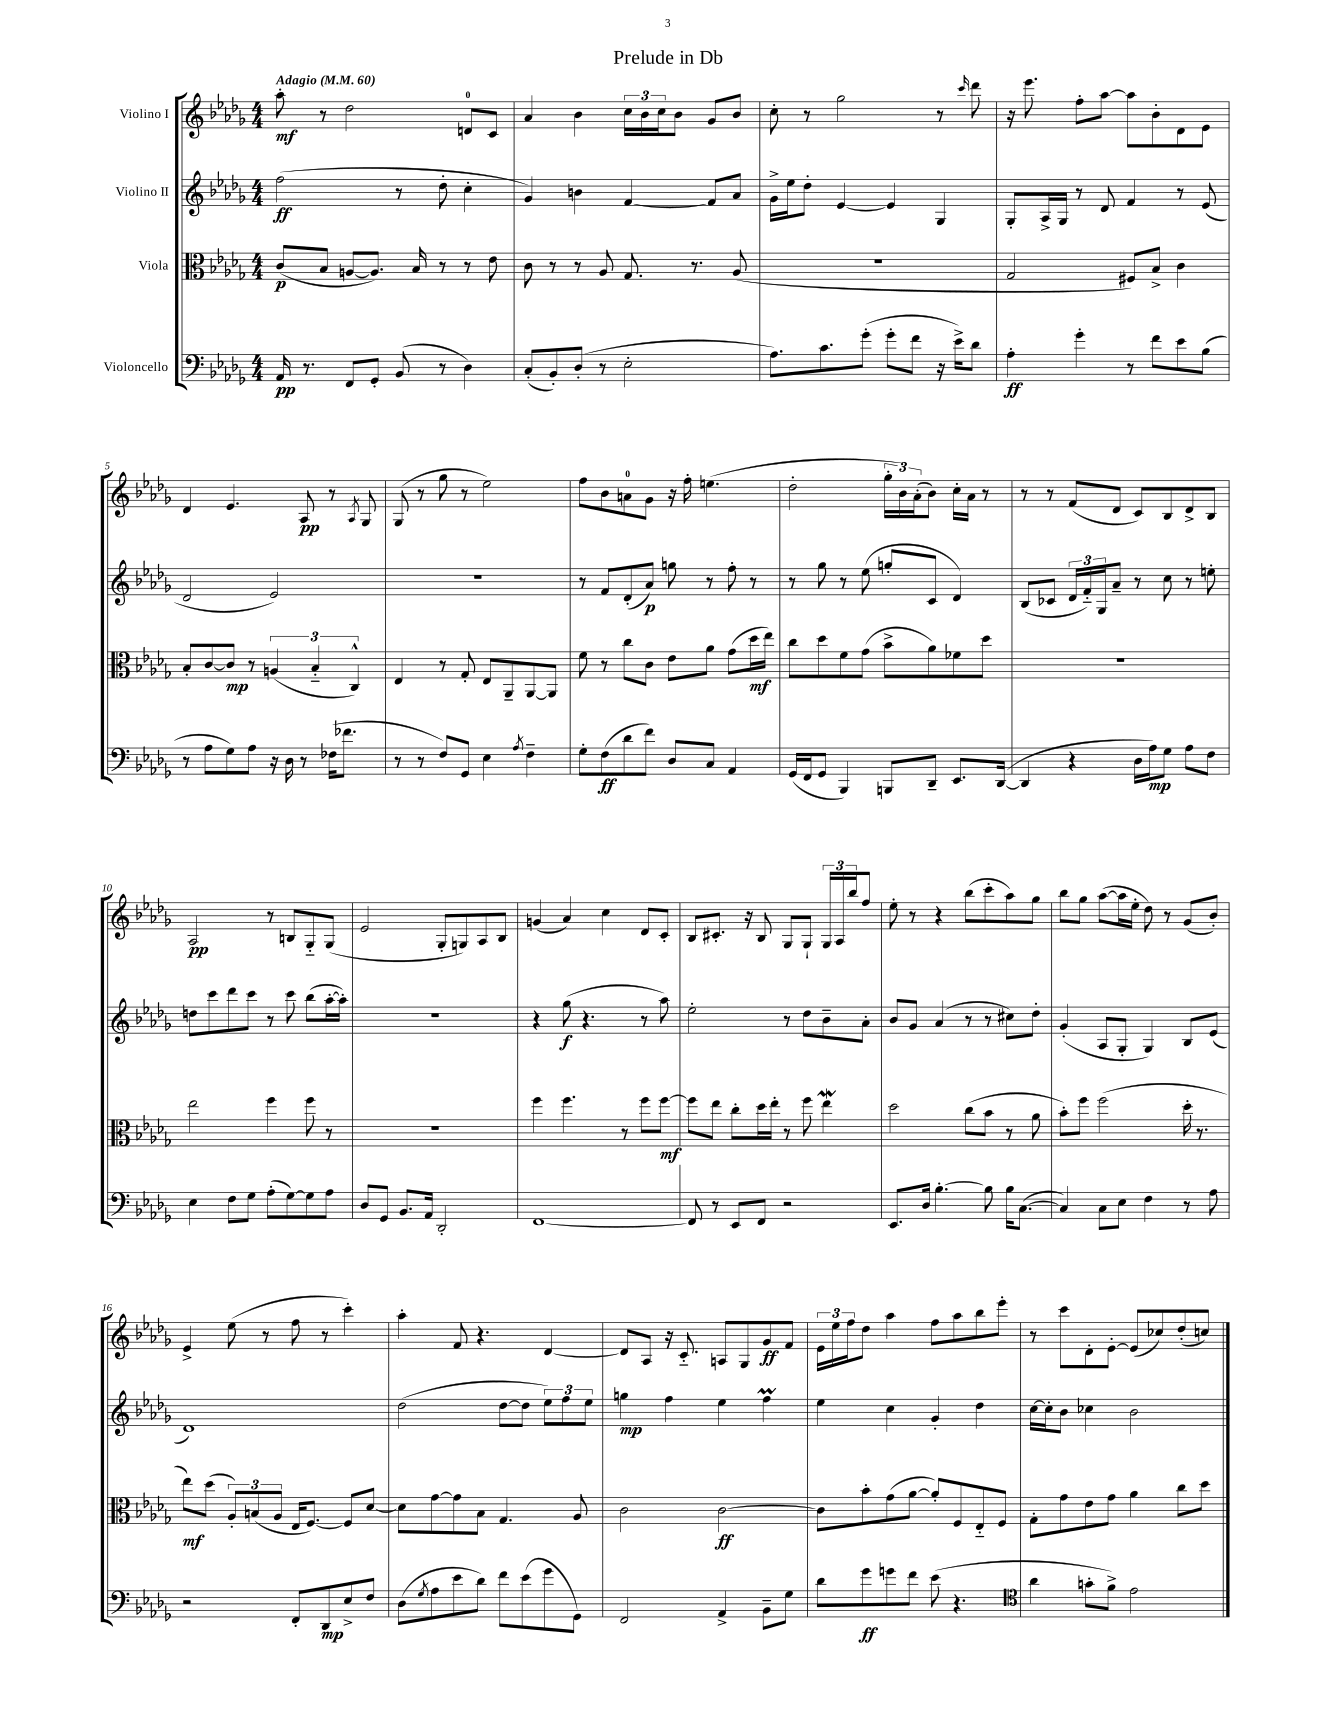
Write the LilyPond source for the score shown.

\header { title = "Prelude in Db" }
<<
\new StaffGroup <<
\new Staff = "s0" \with { instrumentName = "Violino I" } {
    \clef treble \key des \major \numericTimeSignature \time 4/4 \tempo "Adagio" 4 = 60
    aes''8-.\mf r8 des''2 d'8-0 c'8 |
    aes'4 bes'4 \tuplet 3/2 { c''16 bes'16 c''16 } bes'8 ges'8 bes'8 |
    c''8-. r8 ges''2 r8 \grace { c'''16 } des'''8 |
    r16 ees'''8. f''8-. aes''8~ aes''8 bes'8-. des'8 ees'8 |
    des'4 ees'4. aes8\pp r8 \acciaccatura { aes8 } ges8 |
    ges8( r8 ges''8 r8 ees''2) |
    f''8 bes'8 a'8-0 ges'8 r16 f''16-. e''4.( |
    des''2-. \tuplet 3/2 { ges''16-. bes'16) aes'16-.( } bes'8) c''16-. aes'16 r8 |
    r8 r8 f'8( des'8 c'8) bes8 des'8-> bes8 |
    aes2\pp r8 b8 ges8-_ ges8( |
    ees'2 ges8-. g8) aes8 bes8 |
    g'4( aes'4) c''4 des'8 c'8-. |
    bes8 cis'8.-. r16 bes8 ges8 ges8-! \tuplet 3/2 { ges16 aes16 bes''16 } f''8 |
    ees''8-. r8 r4 bes''8( c'''8-. aes''8) ges''8 |
    bes''8 ges''8 aes''8~( aes''16 ees''16-. des''8) r8 ges'8( bes'8-.) |
    ees'4-> ees''8( r8 f''8 r8 c'''4-.) |
    aes''4-. f'8 r4. des'4~ |
    des'8 aes8 r16 c'8.-_ a8 ges8 ges'8\ff f'8 |
    \tuplet 3/2 { ees'16 ees''16 f''16 } des''8 aes''4 f''8 aes''8 bes''8 ees'''8-. |
    r8 c'''8 des'8-. ees'8~-. ees'8( ces''8) des''8-.( c''8) \bar "|." |
}
\new Staff = "s1" \with { instrumentName = "Violino II" } {
    \clef treble \key des \major \numericTimeSignature \time 4/4
    f''2\ff( r8 des''8-. c''4-. |
    ges'4) b'4 f'4~ f'8 aes'8 |
    ges'16-> ees''16 des''8-. ees'4~ ees'4 ges4 |
    ges8-. aes16-> ges16 r8 des'8 f'4 r8 ees'8( |
    des'2 ees'2) |
    R1 |
    r8 f'8 des'8-.( aes'8\p) g''8 r8 f''8-. r8 |
    r8 ges''8 r8 ees''8( g''8-. c'8 des'4) |
    bes8( ces'8 \tuplet 3/2 { des'16 f'16-_) ges16 } aes'8-- r8 c''8 r8 e''8-. |
    d''8 c'''8 des'''8 c'''8 r8 c'''8 bes''8( aes''16~-. aes''16-.) |
    R1 |
    r4 ges''8\f( r4. r8 aes''8) |
    ees''2-. r8 des''8 bes'8-- aes'8-. |
    bes'8 ges'8 aes'4( r8 r8 cis''8) des''8-. |
    ges'4-.( aes8 ges8-. ges4) bes8 ees'8( |
    des'1) |
    des''2( des''8~ des''8 \tuplet 3/2 { ees''8) f''8 ees''8 } |
    g''4\mp f''4 ees''4 f''4\prall |
    ees''4 c''4 ges'4-. des''4 |
    c''16~ c''16-. bes'8 ces''4 bes'2 \bar "|." |
}
\new Staff = "s2" \with { instrumentName = "Viola" } {
    \clef alto \key des \major \numericTimeSignature \time 4/4
    c'8\p( bes8 a8~ a8.) bes16 r8 r8 ees'8 |
    c'8 r8 r8 aes8 ges8. r8. aes8( |
    R1 |
    ges2 fis8) bes8-> c'4 |
    bes8-. c'8~ c'8\mp r8 \tuplet 3/2 { a4( bes4-_ c4-^) } |
    ees4 r8 ges8-. ees8 aes,8-- aes,8~ aes,8 |
    f'8 r8 c''8 c'8 ees'8 aes'8 ges'8( des''16\mf ees''16) |
    c''8 des''8 f'8 ges'8( bes'8-> aes'8) fes'8 des''8 |
    R1 |
    ees''2 f''4 f''8 r8 |
    R1 |
    f''4 f''4. r8 f''8 f''8~\mf |
    f''8 ees''8 c''8-. des''16 ees''16-. r8 f''8 ees''4\mordent |
    des''2 c''8( bes'8 r8 aes'8 |
    bes'8-.) f''8 f''2( des''16-. r8. |
    ees''8\mf) des''8( \tuplet 3/2 { aes8-.) b8( aes8 } ees16 f8.~) f8 des'8~ |
    des'8 ges'8~ ges'8 bes8 ges4. aes8 |
    c'2 c'2~\ff |
    c'8 bes'8-. ges'8( aes'8~ aes'8-.) f8 ees8-_ f8 |
    ges8-. ges'8 ees'8 ges'8 aes'4 c''8 des''8 \bar "|." |
}
\new Staff = "s3" \with { instrumentName = "Violoncello" } {
    \clef bass \key des \major \numericTimeSignature \time 4/4
    aes,16\pp r8. f,8 ges,8-. bes,8( r8 des4) |
    c8-.( bes,8-.) des8-.( r8 ees2-. |
    aes8.) c'8. ges'8-.( ges'8-. f'8 r16 ees'16->) des'8 |
    aes4-.\ff ges'4-. r8 f'8 ees'8 bes8( |
    r8 aes8 ges8) aes8 r16 des16 r8 fes16( fes'8. |
    r8 r8 f8) ges,8 ees4 \acciaccatura { aes8 } f4-- |
    ges8-. f8\ff( des'8 f'8) des8 c8 aes,4 |
    ges,16( f,16 ges,8 bes,,4) b,,8 des,8-- ees,8. des,16~( |
    des,4 r4 des16 aes16\mp) ges8 aes8 f8 |
    ees4 f8 ges8 aes8-.( ges8~) ges8 aes8 |
    des8 ges,8 bes,8. aes,16 des,2-. |
    f,1~ |
    f,8 r8 ees,8 f,8 r2 |
    ees,8. des16 bes4.~-. bes8 bes16 c8.~( |
    c4) c8 ees8 f4 r8 aes8 |
    r2 f,8-. des,8\mp ees8-> f8 |
    des8( \acciaccatura { ges8 } aes8 ees'8 des'8) f'8 ees'8( ges'8 ges,8) |
    f,2 aes,4-> bes,8-- ges8 |
    des'8 ges'8\ff g'8 f'8 ees'8( r4. |
    \clef tenor aes'4 g'8-. f'8->) ees'2 \bar "|." |
}
>>
>>
